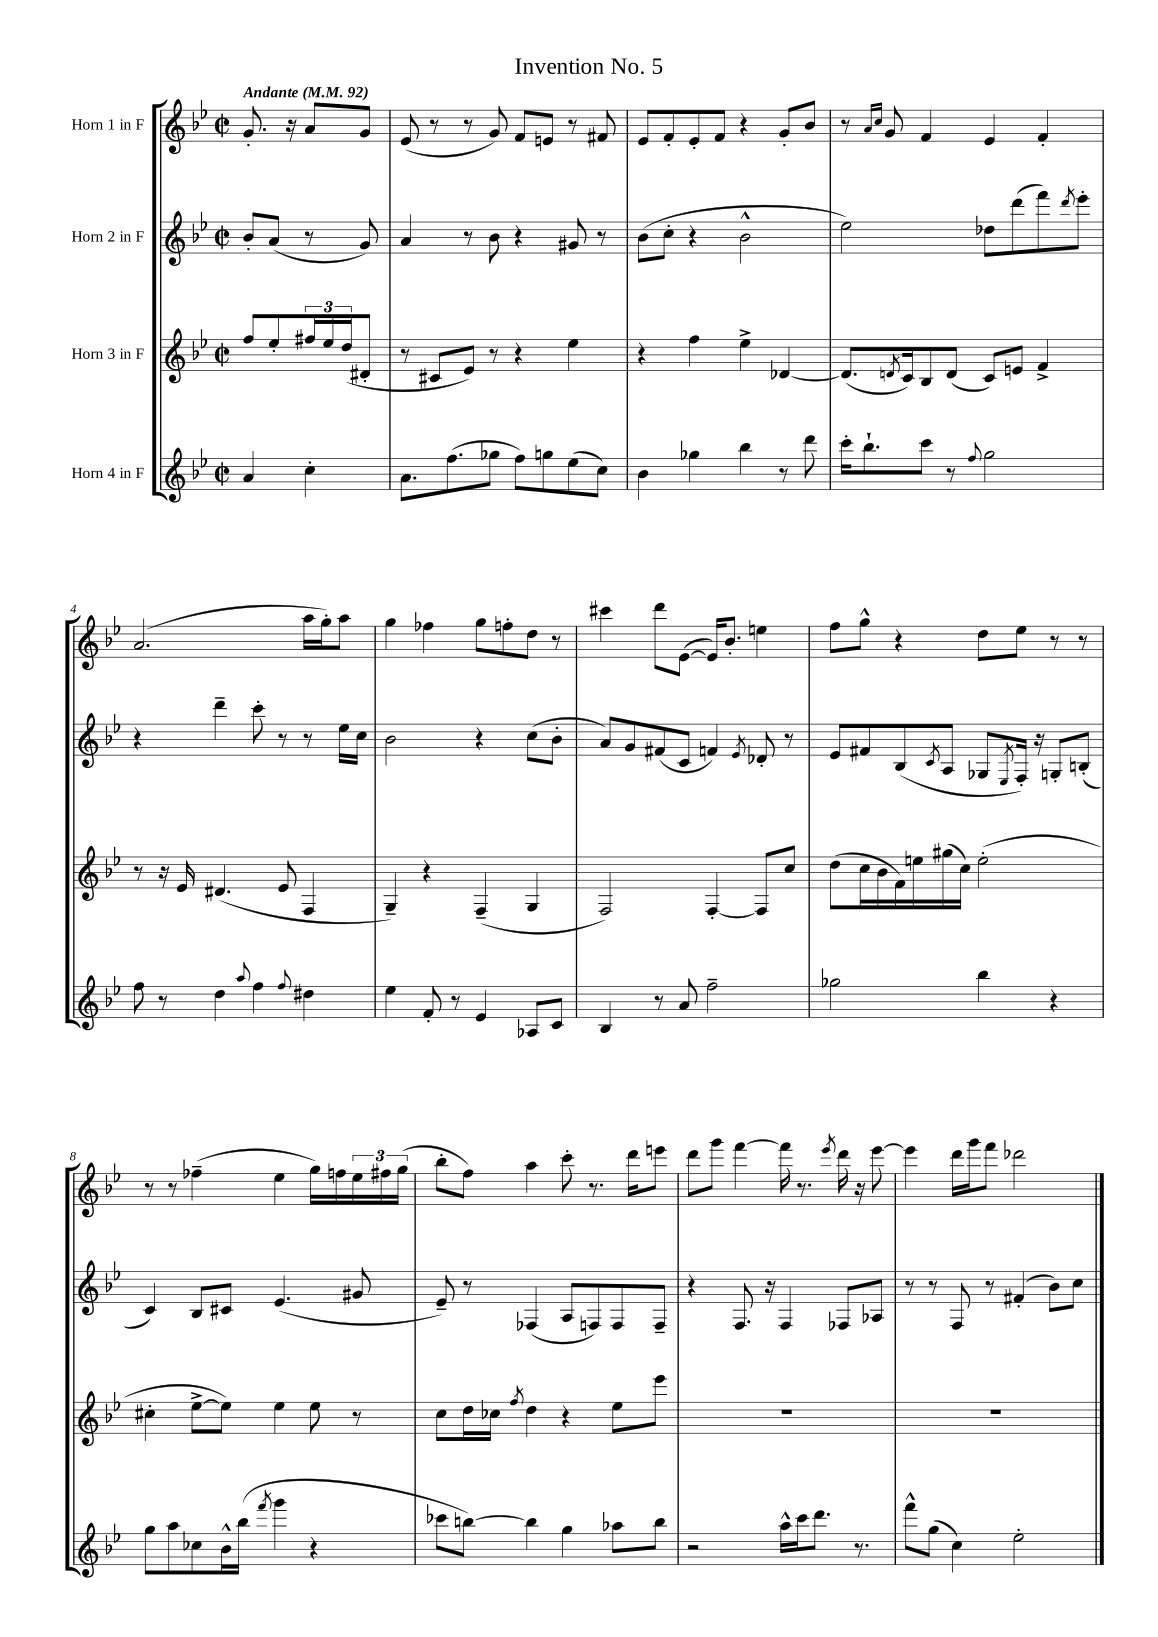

**kern	**kern	**kern	**kern
*staff4	*staff3	*staff2	*staff1
*clefG2	*clefG2	*clefG2	*clefG2
*k[b-e-]	*k[b-e-]	*k[b-e-]	*k[b-e-]
*M2/2	*M2/2	*M2/2	*M2/2
*met(c|)	*met(c|)	*met(c|)	*met(c|)
*MM92	*MM92	*MM92	*MM92
4a	8ff	8b-'	8.g'
.	8ee-'	(8a	.
.	.	.	16r
4cc'	24ff#	8r	8a
.	24ee-	.	.
.	(24dd	.	.
.	8d#'	8g)	8g
=	=	=	=
8.a	8r	4a	(8e-
.	8c#	.	8r
(8.ff	.	.	.
.	8e-)	8r	8r
8gg-	8r	8b-	8g)
8ff)	4r	4r	8f
8gg	.	.	8e
(8ee-	4ee-	8g#	8r
8cc)	.	8r	8f#
=	=	=	=
4b-	4r	(8b-	8e-
.	.	8cc'	8f'
4gg-	4ff	4r	8e-'
.	.	.	8f
4bb-	4ee-^	2b-^^	4r
8r	[4d-	.	8g'
8ddd	.	.	8b-
=	=	=	=
16ccc'	(8.d-]	2ee-)	8r
8.bb-`	.	.	.
.	.	.	16qqa
.	.	.	16qqcc
.	.	.	8g
.	8qd	.	.
.	16c)	.	.
8ccc	8B-	.	4f
8r	(8d	.	.
8qqff	.	.	.
2gg	8c)	8dd-	4e-
.	8e	(8ddd	.
.	4f^	8fff)	4f'
.	.	8qddd	.
.	.	8eee-'	.
=	=	=	=
8ff	8r	4r	(2.a
8r	16r	.	.
.	16e-	.	.
4dd	(4.d#	4ddd~	.
8qqaa	.	.	.
4ff	.	8ccc'	.
.	8e-	8r	.
8qqff	.	.	.
4dd#	4F	8r	16aa
.	.	.	16gg')
.	.	16ee-	8aa
.	.	16cc	.
=	=	=	=
4ee-	4G~)	2b-	4gg
8f'	4r	.	4ff-
8r	.	.	.
4e-	(4F~	4r	8gg
.	.	.	8ff'
8A-	4G	(8cc	8dd
8c	.	8b-'	8r
=	=	=	=
4B-	2F)	8a)	4ccc#
.	.	8g	.
8r	.	(8f#	8ddd
8a	.	8c	([8e-
2ff~	[4F'	4f)	16e-])
.	.	.	8.b-'
.	.	8qe-	.
.	8F]	8d-'	4ee
.	8cc	8r	.
=	=	=	=
2gg-	(8dd	8e-	8ff
.	16cc	8f#	8gg^^
.	16b-	.	.
.	16f)	(8B-	4r
.	16ee	.	.
.	.	8qc	.
.	(16gg#	8A	.
.	16cc)	.	.
4bb-	(2ee'	8G-	8dd
.	.	8qE-	.
.	.	16F')	8ee-
.	.	16r	.
4r	.	8G'	8r
.	.	(8B'	8r
=	=	=	=
8gg	4cc#'	4c)	8r
8aa	.	.	8r
8cc-	[8ee-^	8B-	(4ff-~
16b-^^	8ee-])	8c#	.
(16bb-	.	.	.
8qfff	.	.	.
4ggg	4ee-	(4.e-	4ee-
4r	8ee-	.	16gg)
.	.	.	16ff
.	8r	8g#	24ee-
.	.	.	24ff#
.	.	.	(24gg
=	=	=	=
8ccc-	8cc	8e-~)	8bb-'
[8bb)	16dd	8r	8ff)
.	16cc-	.	.
.	8qff	.	.
4bb]	4dd	(4F-	4aa
4gg	4r	8A	8ccc'
.	.	8F)	8.r
8aa-	8ee-	8F	.
.	.	.	16ddd
8bb	8eee-	8F~	8eee
=	=	=	=
2r	1r	4r	8ddd
.	.	.	8ggg
.	.	8.F	[4fff
.	.	16r	.
16aa^^	.	4F	16fff]
16ccc	.	.	8.r
8.ddd	.	.	.
.	.	.	8qeee-
.	.	8F-	16ddd
8.r	.	.	16r
.	.	8A-	[8eee-
=	=	=	=
8fff^^	1r	8r	4eee-]
(8gg	.	8r	.
4cc)	.	8F	16ddd
.	.	.	16ggg
.	.	8r	8fff
2ee-'	.	(4f#'	2ddd-
.	.	8b-)	.
.	.	8cc	.
==	==	==	==
*-	*-	*-	*-
